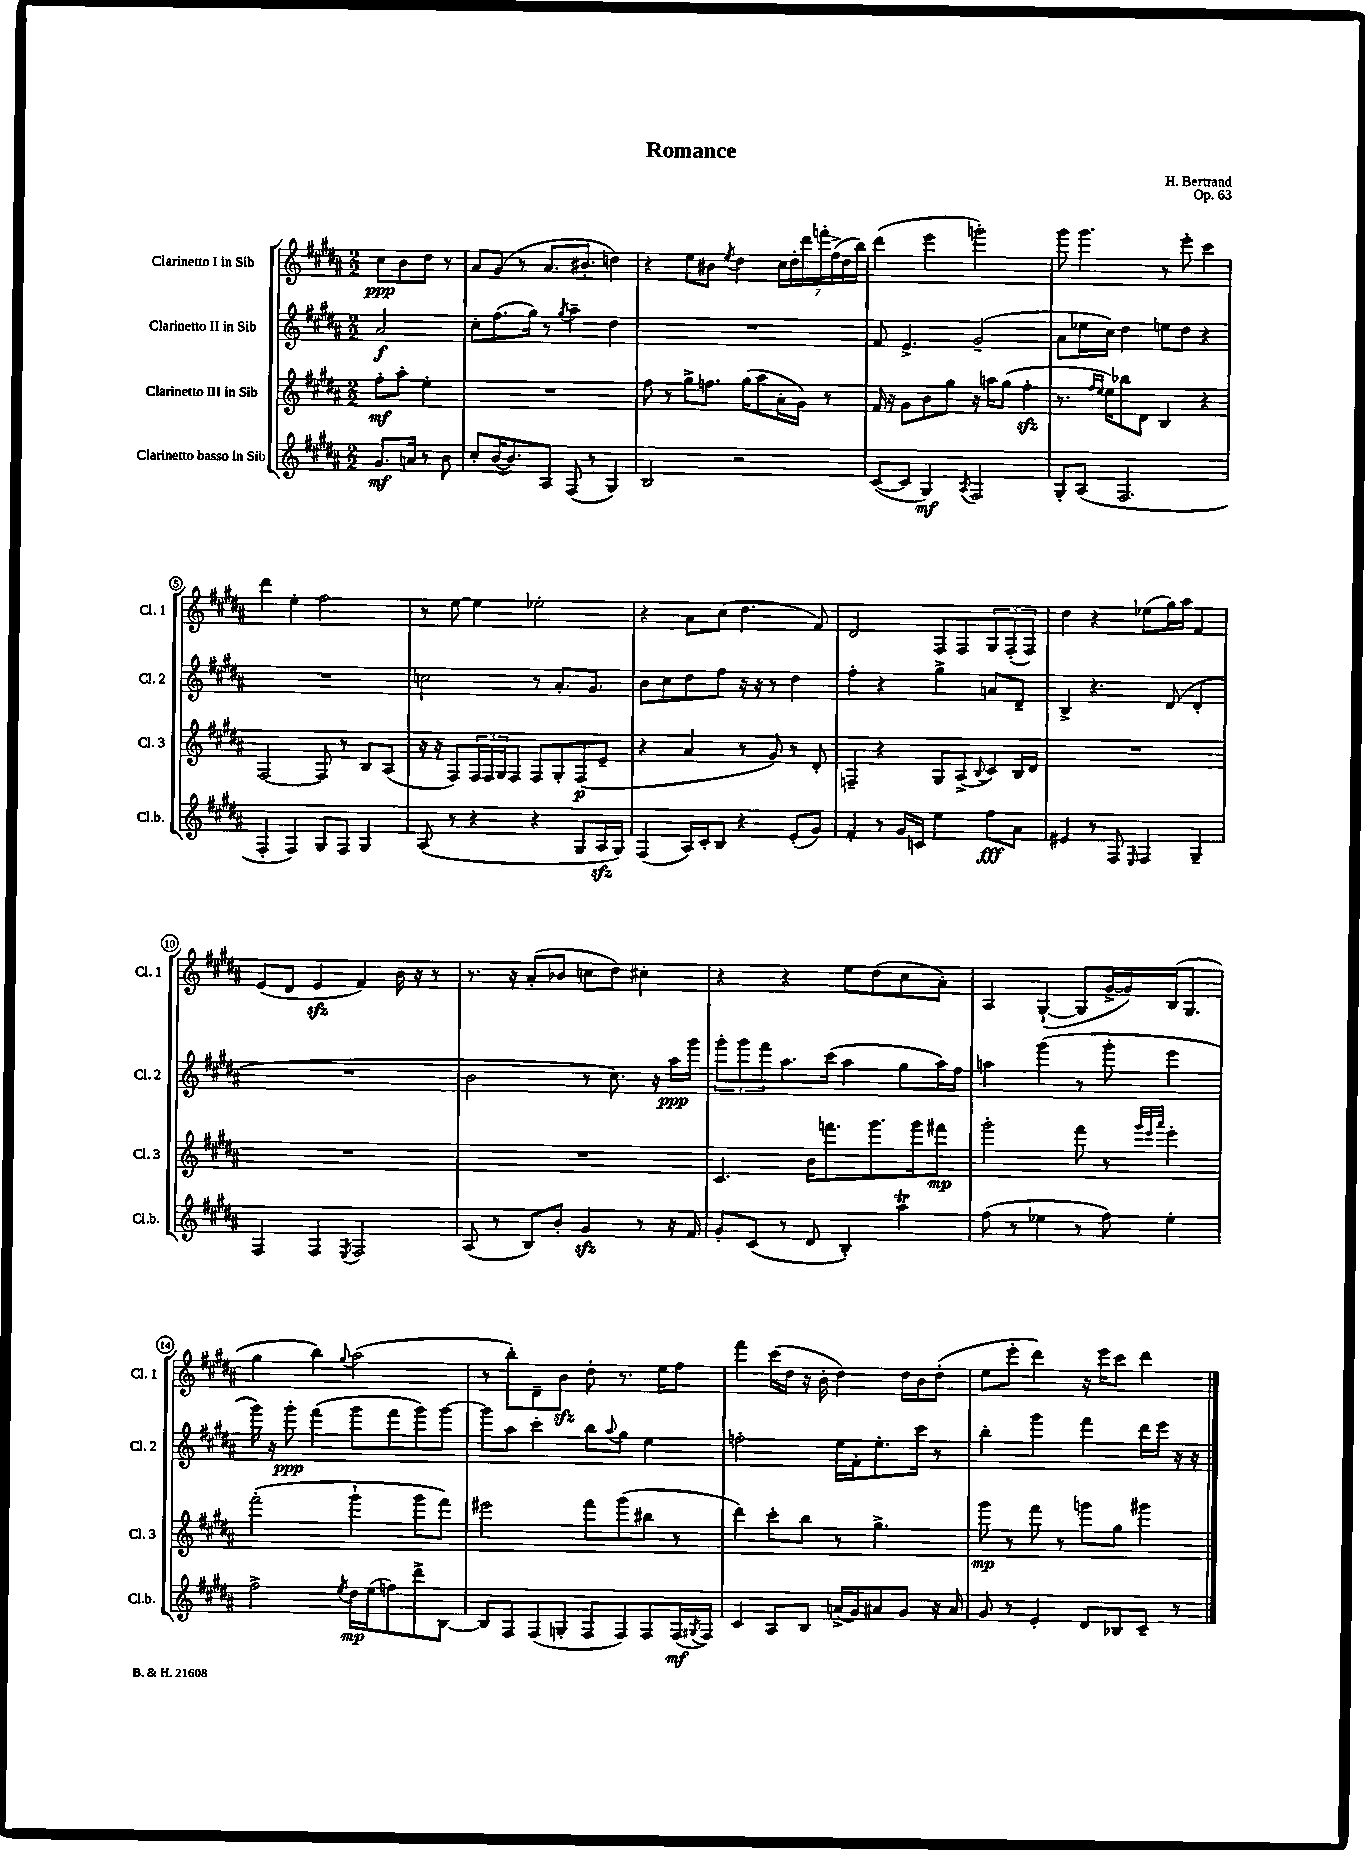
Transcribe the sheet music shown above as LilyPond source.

\header { title = "Romance" composer = "H. Bertrand" opus = "Op. 63" }
<<
\new StaffGroup <<
\new Staff = "s0" \with { instrumentName = "Clarinetto I in Sib" shortInstrumentName = "Cl. 1" } {
    \clef treble \key b \major \numericTimeSignature \time 2/2 \partial 2
    cis''8\ppp b'8 dis''8 r8 |
    ais'8 gis'8( r8 ais'8. bis'8.-. d''4) |
    r4 e''8 bis'8 \acciaccatura { e''8 } dis''4 \tuplet 7/4 { cis''16 dis''16-. dis'''16 f'''16-. fis''16->( dis''16 b''16) } |
    dis'''4( e'''4 g'''2-.) |
    gis'''8 gis'''4. r8 e'''8-. cis'''4 |
    dis'''4 e''4-. fis''2 |
    r8 e''8~ e''4 ees''2-. |
    r4 ais'8 cis''8( dis''4. fis'8) |
    dis'2 fis8 fis8 \tuplet 3/2 { gis8 fis8-.( fis8) } |
    dis''4 r4 ees''8( gis''16) ais''16 fis'4 |
    e'8( dis'8 e'4\sfz fis'4) b'16 r16 r8 |
    r8. r16 ais'8-.( bes'8 c''8 dis''8) cis''4-. |
    r4 r4 e''8 dis''8( cis''8 ais'8-.) |
    ais4 gis4~-!( gis8 gis'16~-> gis'16) b16( gis8. |
    gis''4 b''4) \appoggiatura { gis''8 } ais''2( |
    r8 b''8-.) dis'8-- b'8\sfz dis''8-. r8. e''16 fis''8 |
    fis'''4 cis'''16( dis''16 r16 b'16-. dis''4) dis''16 b'16 dis''8-.( |
    e''8 e'''8-. dis'''4) r16 e'''16 cis'''8 dis'''4 \bar "|." |
}
\new Staff = "s1" \with { instrumentName = "Clarinetto II in Sib" shortInstrumentName = "Cl. 2" } {
    \clef treble \key b \major \numericTimeSignature \time 2/2 \partial 2
    ais'2\f |
    cis''8-. fis''8.( gis''16) r8 \acciaccatura { gis''8 } ais''4-- dis''4 |
    R1 |
    fis'8 e'4.-> gis'2--( |
    ais'8 ees''16 cis''16) dis''4 e''8 dis''8 r4 |
    R1 |
    c''2 r8 ais'8.-. gis'8. |
    b'8 cis''8 dis''8 fis''8 r16 r16 r8 dis''4 |
    fis''4-. r4 gis''4-> a'8 dis'8-- |
    b4-> r4. dis'8( dis'4-. |
    R1 |
    b'2 r8 cis''8.) r16 ais''16\ppp gis'''16 |
    \tuplet 3/2 { gis'''8-. gis'''8 fis'''8 } ais''8. cis'''16( ais''4 gis''8 ais''16) fis''16 |
    a''4 gis'''4( r8 gis'''8-. e'''4 |
    gis'''16) r16 gis'''8-.\ppp fis'''4( gis'''8 fis'''8 gis'''8) gis'''8~ |
    gis'''8 ais''8 cis'''4-. b''8 \appoggiatura { ais''8 } gis''8 e''4 |
    f''2-. e''16 fis'16-. e''8.-. cis'''16 r8 |
    b''4-. gis'''4 fis'''4 dis'''16 e'''16 r16 r16 \bar "|." |
}
\new Staff = "s2" \with { instrumentName = "Clarinetto III in Sib" shortInstrumentName = "Cl. 3" } {
    \clef treble \key b \major \numericTimeSignature \time 2/2 \partial 2
    fis''8-.\mf ais''8-. e''4-. |
    R1 |
    fis''8 r8 gis''8-> f''8. gis''16( ais''8 ais'16-. gis'16) r8 |
    fis'16 r16 gis'8 b'8 gis''8 r16 a''16 gis''8( fis''4-.\sfz |
    r8. \grace { fis''16 e''16 } e''16) bes''8 dis'8 b4 r4 |
    fis2~ fis8 r8 b8 ais8( |
    r16 r16 fis8) \tuplet 3/2 { fis16 fis16 gis16 } fis8 fis8 gis8-. fis8\p( e'8-- |
    r4 ais'4 r8 gis'8) r8 dis'8-. |
    f4-- r4 gis8 ais8->( \appoggiatura { b8 } cis'8) b16 dis'16 |
    R1 |
    R1 |
    R1 |
    cis'4. b'16 f'''8. gis'''8. gis'''16 fis'''8\mp |
    gis'''2-. fis'''8 r8 \grace { gis'''32 e'''32 ais'''32 } e'''4-. |
    fis'''2-.( gis'''4-! gis'''8 fis'''8) |
    eis'''2 fis'''8 gis'''8( bis''8 r8 |
    dis'''4) cis'''8-. b''8 r8 gis''4.-> |
    gis'''8\mp r8 fis'''8 r8 g'''8 gis''8 gis'''4 \bar "|." |
}
\new Staff = "s3" \with { instrumentName = "Clarinetto basso in Sib" shortInstrumentName = "Cl.b." } {
    \clef treble \key b \major \numericTimeSignature \time 2/2 \partial 2
    gis'8.\mf a'16 r8 b'8 |
    cis''8-. b'16~( b'8.) ais8 fis8( r8 gis4) |
    b2 r2 |
    cis'8~( cis'8 gis4\mf) \acciaccatura { ais8 } fis2 |
    gis8-. ais8( fis2. |
    fis4-. fis4) gis8 fis8 gis4 |
    ais8( r8 r4 r4 gis8 ais16\sfz gis16) |
    fis4( ais16) cis'16-. b8 r4 e'8-.( gis'8) |
    fis'4-. r8 gis'16 c'16 e''4 fis''8\fff ais'8 |
    eis'4 r8 fis8 \grace { e16 } fis4 gis4-- |
    fis4 fis4 \acciaccatura { e8 } fis2 |
    ais8( r8 b8) b'8-. gis'4\sfz r8 r16 fis'16 |
    gis'8-. cis'8( r8 dis'8 b4-.) ais''4\trill |
    fis''8( r8 ees''4 r8 fis''8) ees''4-. |
    fis''2-> \acciaccatura { e''8 } dis''16\mp e''16( f''8) dis'''8-> b8~ |
    b8 fis8 fis8( g8-. fis8 fis8) fis8 fis16\mf( \acciaccatura { gis8 } fis16) |
    cis'4 ais8 b8 a'16->( gis'16) ais'8 gis'8 r16 ais'16 |
    gis'8 r8 e'4-. dis'8 bes8 cis'8-- r8 \bar "|." |
}
>>
>>
\layout { \context { \Score \override BarNumber.stencil = #(make-stencil-circler 0.1 0.3 ly:text-interface::print) } }
